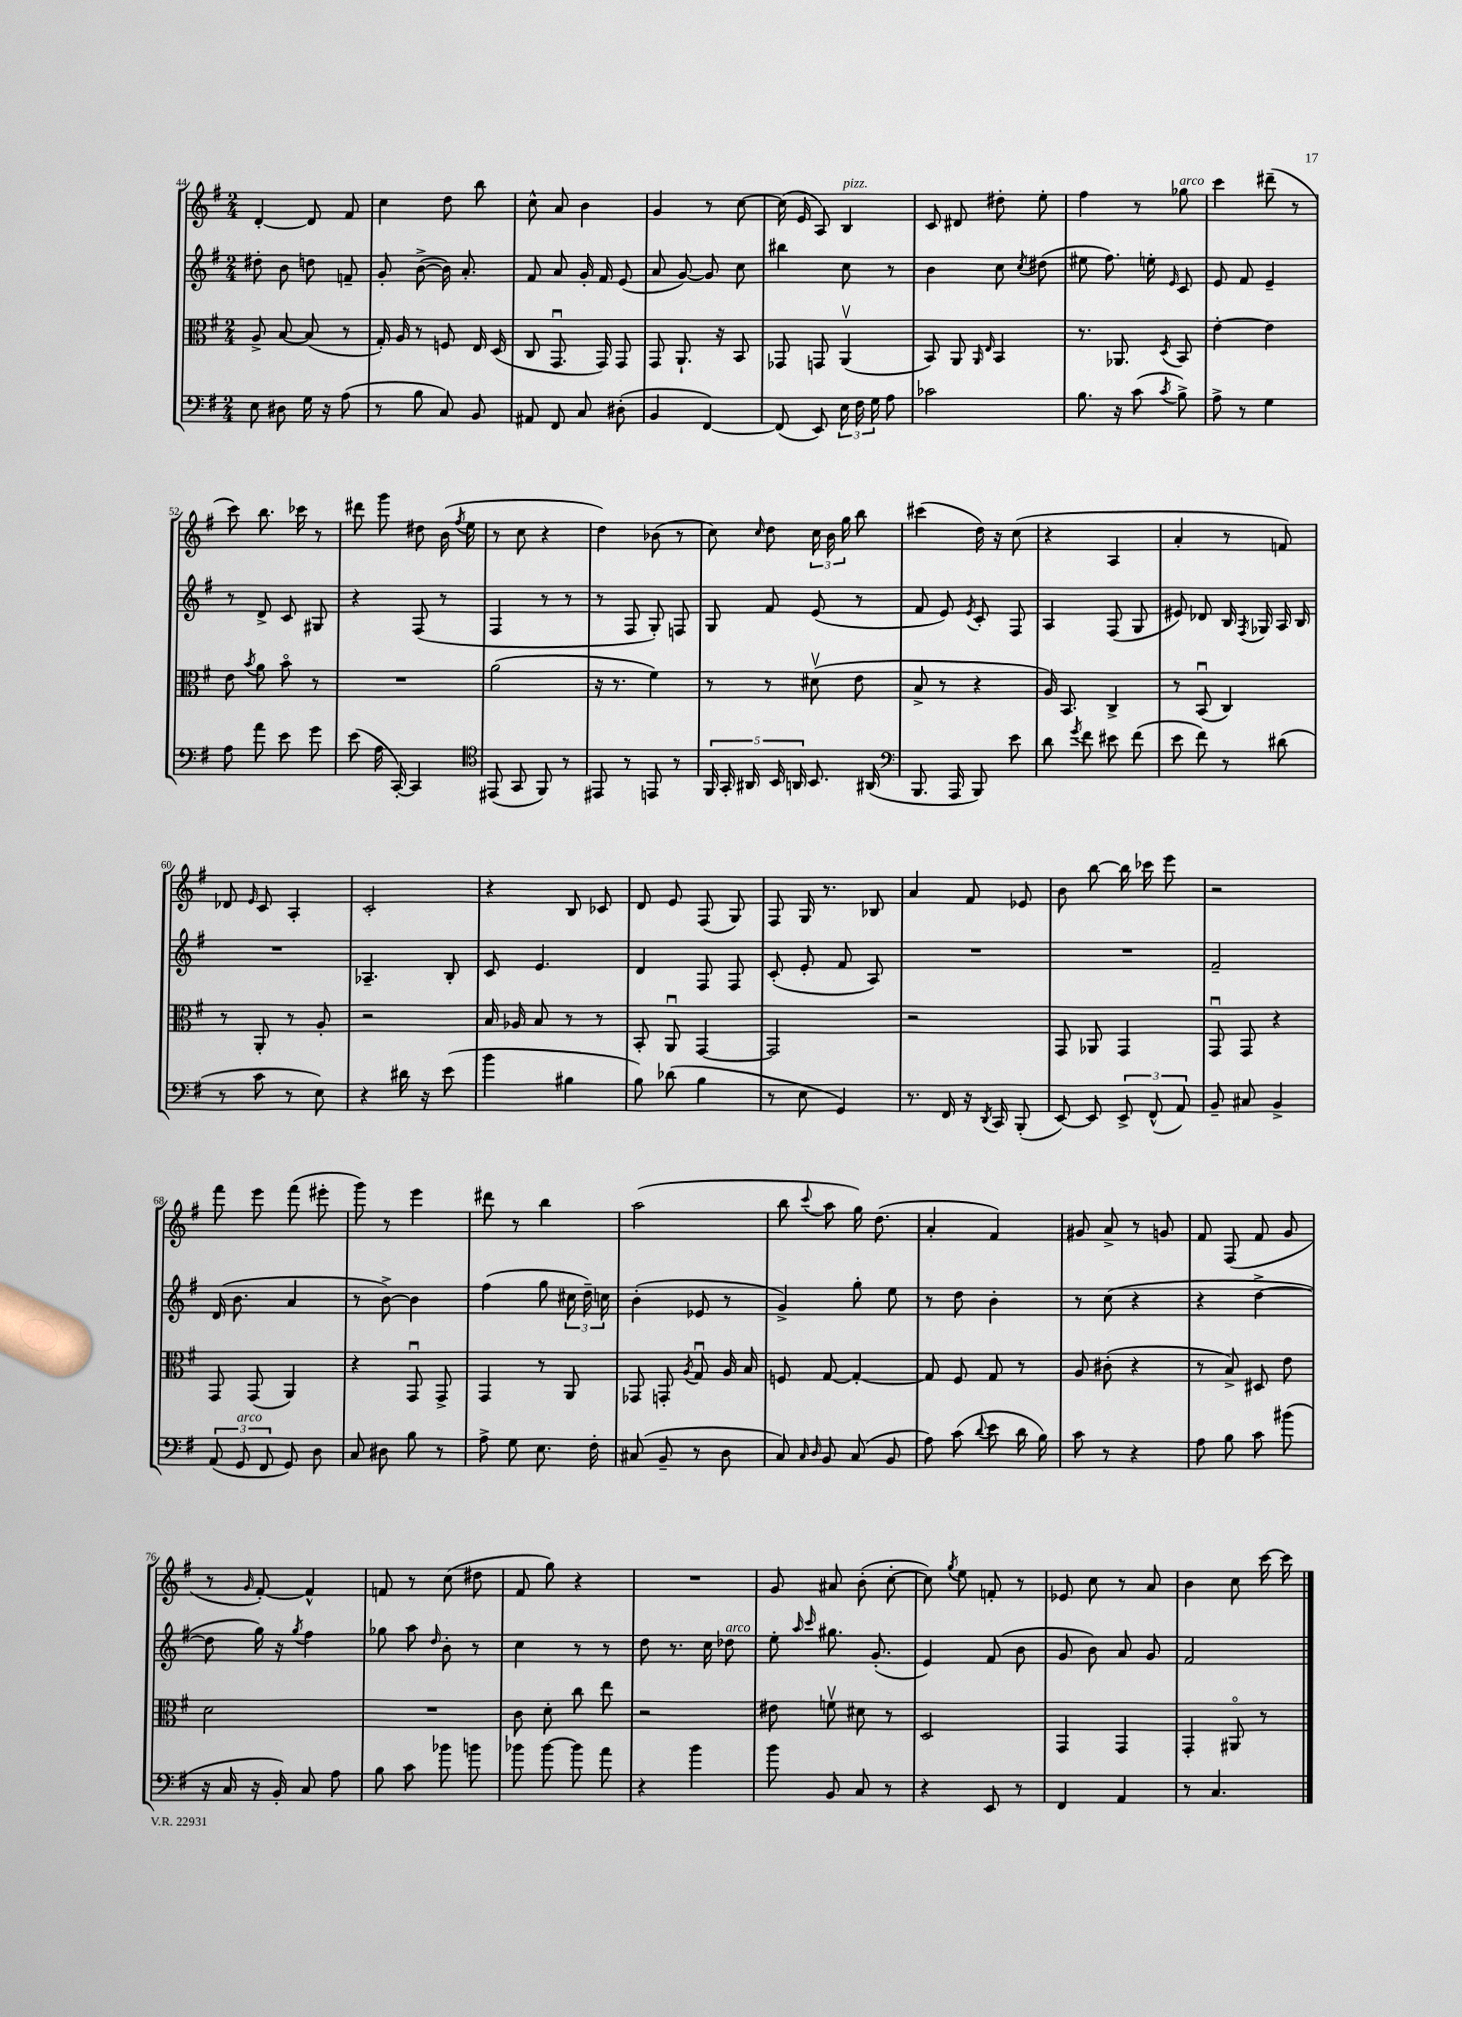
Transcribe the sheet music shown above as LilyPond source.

<<
\new StaffGroup <<
\new Staff = "s0" {
    \clef treble \key g \major \numericTimeSignature \time 2/4
    \autoBeamOff d'4~-. d'8 fis'8 |
    c''4 d''8 b''8 |
    c''8-^ a'8 b'4 |
    g'4 r8 c''8~ |
    c''16( e'16 a8) b4^\markup { \italic "pizz." } |
    c'8 dis'8 dis''8-. e''8-. |
    fis''4 r8 ges''8^\markup { \italic "arco" } |
    c'''4 dis'''8--( r8 |
    c'''8) b''8. ces'''16 r8 |
    dis'''8 g'''8 dis''8 b'16( \acciaccatura { fis''8 } e''16 |
    r8 c''8 r4 |
    d''4) bes'8( r8 |
    c''8) \grace { c''16 } d''8 \tuplet 3/2 { c''16 b'16 g''16 } b''8 |
    cis'''4( d''16) r16 c''8( |
    r4 a4 |
    a'4-. r8 f'8) |
    des'8 \grace { e'16 } c'8 a4-. |
    c'2-. |
    r4 b8 ces'8 |
    d'8 e'8 fis8( g8) |
    fis8 g16 r8. bes8 |
    a'4 fis'8 ees'8 |
    b'8 b''8~ b''16 ces'''16 e'''8 |
    r2 |
    fis'''8 e'''8 fis'''8( eis'''8-. |
    g'''8) r8 e'''4 |
    dis'''8 r8 b''4 |
    a''2( |
    b''8 \appoggiatura { c'''8 } a''8 g''16) d''8.( |
    a'4-. fis'4) |
    gis'8 a'8-> r8 g'8 |
    fis'8 fis8( fis'8 g'8 |
    r8 \grace { g'16 } fis'8~-.) fis'4-^ |
    f'8 r8 c''8( dis''8 |
    fis'8 g''8) r4 |
    R2 |
    g'8 ais'8 b'8-.( c''8~-. |
    c''8) \acciaccatura { g''8 } e''8 f'8-. r8 |
    ees'8 c''8 r8 a'8 |
    b'4 c''8 c'''16~ c'''16 \bar "|." |
}
\new Staff = "s1" {
    \clef treble \key g \major \numericTimeSignature \time 2/4
    \autoBeamOff dis''8-. b'8 d''8 f'8-- |
    g'8-. b'8~->( b'16) a'8.-. |
    fis'8 a'8 g'16-. fis'16 e'8( |
    a'8 g'8~) g'8 c''8 |
    bis''4 c''8 r8 |
    b'4 c''8 \acciaccatura { c''8 } dis''8( |
    eis''8 fis''8.) e''16-. \grace { e'16 } c'8 |
    e'8 fis'8 e'4-- |
    r8 d'8-> c'8 gis8 |
    r4 fis8( r8 |
    fis4 r8 r8 |
    r8 fis8 g8-.) f8 |
    g8 fis'8 e'8( r8 |
    fis'8 e'8) \acciaccatura { e'8 } c'8-. fis8 |
    a4 fis8( g8 |
    eis'8) des'8 b16 \acciaccatura { fis8 } ges16 a16 b16 |
    R2 |
    aes4.-- b8-. |
    c'8 e'4. |
    d'4 fis8 fis8 |
    c'8-.( e'8-. fis'8 a8) |
    R2 |
    R2 |
    fis'2-- |
    d'16( b'8. a'4 |
    r8 b'8~->) b'4 |
    fis''4( g''8 \tuplet 3/2 { cis''16 d''16--) c''16 } |
    b'4-.( ees'8 r8 |
    g'4->) g''8-. e''8 |
    r8 d''8 b'4-. |
    r8 c''8( r4 |
    r4 d''4~-> |
    d''8 g''16) r16 \acciaccatura { g''8 } fis''4 |
    ges''8 a''8 \grace { d''16 } b'8-. r8 |
    c''4 r8 r8 |
    d''8 r8. c''16 des''8^\markup { \italic "arco" } |
    e''8-. \grace { a''16 c'''16 } gis''8. g'8.-.( |
    e'4) fis'8( b'8 |
    g'8 b'8) a'8 g'8 |
    fis'2 \bar "|." |
}
\new Staff = "s2" {
    \clef alto \key g \major \numericTimeSignature \time 2/4
    \autoBeamOff a8-> b8~ b8( r8 |
    g16-.) a16 r8 f8 e16 d16( |
    c8 g,8.\downbow g,16) g,8 |
    g,8 a,8.-! r16 b,8 |
    ges,8 g,8 a,4\upbow( |
    b,8) a,8 \grace { a,16 e16 } b,4 |
    r8. aes,8. \acciaccatura { d8 } b,8 |
    e'4~-. e'4 |
    e'8 \acciaccatura { b'8 } a'8 b'8\flageolet r8 |
    R2 |
    a'2( |
    r16 r8. fis'4) |
    r8 r8 dis'8\upbow( e'8 |
    b8-> r8 r4 |
    a16) b,8. c4-> |
    r8 b,8\downbow( c4) |
    r8 a,8-. r8 a8-. |
    r2 |
    b16 aes16 b8 r8 r8 |
    b,8-. a,8\downbow g,4~ |
    g,2 |
    r2 |
    g,8 aes,8 g,4 |
    g,8\downbow g,8 r4 |
    g,8 g,8( a,4) |
    r4 g,8\downbow g,8-> |
    g,4 r8 a,8 |
    ges,8 g,8-. \acciaccatura { a8 } g8\downbow a16 b16 |
    f8 g8~ g4~-. |
    g8 fis8 g8 r8 |
    a8 cis'8-.( r4 |
    r8 b8->) dis8 e'8 |
    d'2 |
    R2 |
    c'8 d'8-. c''8 e''8 |
    r2 |
    eis'8 f'8\upbow dis'8 r8 |
    d2 |
    g,4 g,4 |
    g,4-. ais,8\flageolet r8 \bar "|." |
}
\new Staff = "s3" {
    \clef bass \key g \major \numericTimeSignature \time 2/4
    \autoBeamOff e8 dis8 g16 r16 a8( |
    r8 b8 c8) b,8 |
    ais,8 fis,8 c8 dis8-.( |
    b,4 fis,4~) |
    fis,8( e,8) \tuplet 3/2 { e16 fis16 g16 } a8 |
    ces'2 |
    b8. r16 c'8( \acciaccatura { c'8 } b8->) |
    a8-> r8 g4 |
    a8 a'8 e'8 g'8 |
    e'8( a16 c,16~-.) c,4 |
    \clef tenor eis,8( g,8 fis,8) r8 |
    eis,8 r8 e,8 r8 |
    \tuplet 5/4 { fis,16 g,16-. ais,16 b,16 a,16 } b,8. ais,16( |
    \clef bass b,,8. a,,16 b,,8) e'8 |
    d'8 \acciaccatura { g'8 } fis'8 eis'8 fis'8( |
    e'8 fis'8) r8 dis'8( |
    r8 c'8 r8 e8) |
    r4 dis'16 r16 e'8( |
    b'4 bis4 |
    b8) des'8( b4 |
    r8 e8 g,4) |
    r8. fis,16 r16 \acciaccatura { d,8 } c,16 b,,8-.( |
    e,8~) e,8 \tuplet 3/2 { e,8-> fis,8-^( a,8) } |
    b,8-- cis8 b,4-> |
    \tuplet 3/2 { a,8( g,8^\markup { \italic "arco" } fis,8 } g,8) d8 |
    c8 dis8 b8 r8 |
    a8-> g8 e8. fis16-. |
    cis8( b,8-- r8 d8 |
    c8) \grace { c16 d16 } b,8 c8( b,8 |
    a8) c'8( \appoggiatura { d'8 } e'8 d'16 b16) |
    c'8 r8 r4 |
    a8 b8 c'8 bis'8( |
    r16 c16 r16 b,16-.) c8 a8 |
    b8 c'8 bes'8 b'8 |
    bes'8 bes'8~ bes'8 a'8 |
    r4 b'4 |
    b'8 b,8 c8 r8 |
    r4 e,8 r8 |
    fis,4 a,4 |
    r8 c4. \bar "|." |
}
>>
>>
\layout { \context { \Score currentBarNumber = #44 } }
